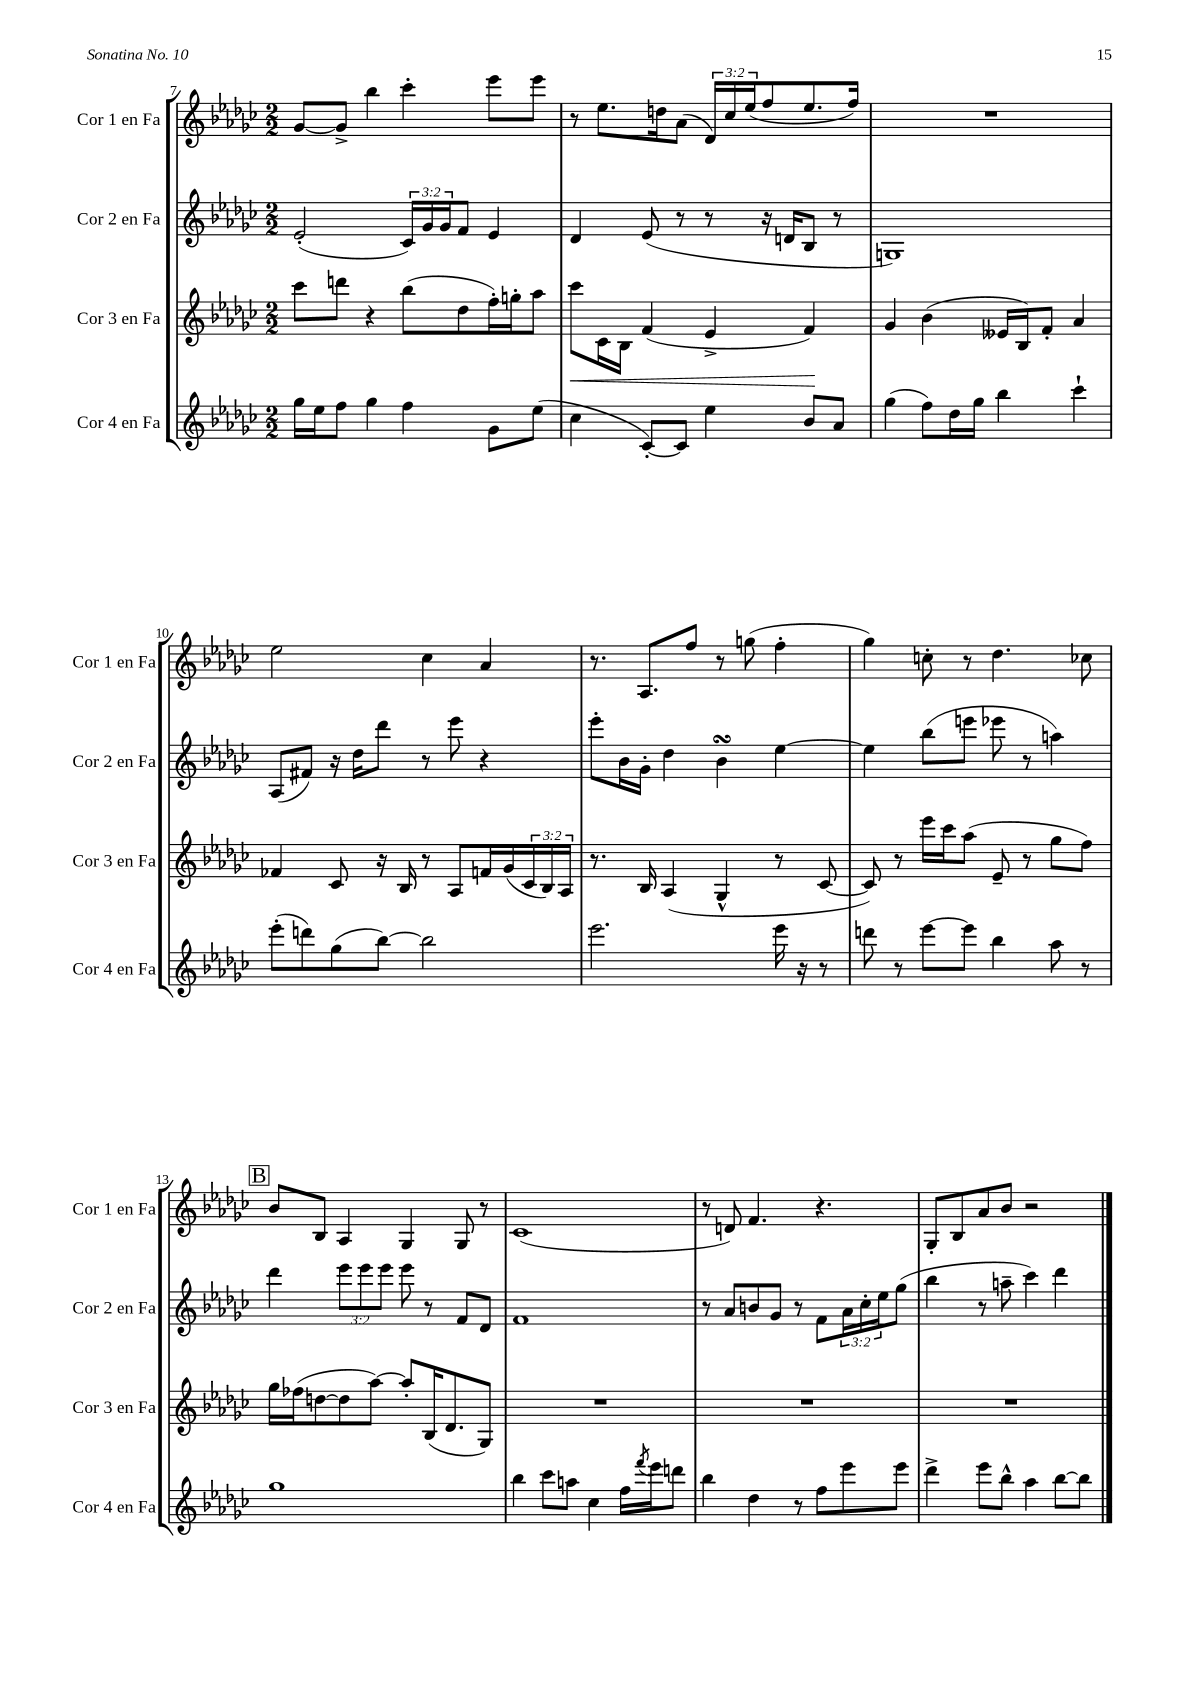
<<
\new StaffGroup <<
\new Staff = "s0" \with { instrumentName = "Cor 1 en Fa" shortInstrumentName = "Cor 1 en Fa" } {
    \clef treble \key ges \major \numericTimeSignature \time 2/2 \override Staff.TupletNumber.text = #tuplet-number::calc-fraction-text
    ges'8~ ges'8-> bes''4 ces'''4-. ees'''8 ees'''8 |
    r8 ees''8. d''16 aes'8( \tuplet 3/2 { des'16) ces''16 ees''16( } f''8 ees''8. f''16) |
    R1 |
    ees''2 ces''4 aes'4 |
    r8. aes8. f''8 r8 g''8( f''4-. |
    ges''4) c''8-. r8 des''4. ces''8 |
    \mark \markup { \box "B" } bes'8 bes8 aes4 ges4 ges8 r8 |
    ces'1( |
    r8 d'8) f'4. r4. |
    ges8-. bes8 aes'8 bes'8 r2 \bar "|." |
}
\new Staff = "s1" \with { instrumentName = "Cor 2 en Fa" shortInstrumentName = "Cor 2 en Fa" } {
    \clef treble \key ges \major \numericTimeSignature \time 2/2 \override Staff.TupletNumber.text = #tuplet-number::calc-fraction-text
    ees'2-.( \tuplet 3/2 { ces'16) ges'16 ges'16 } f'8 ees'4 |
    des'4 ees'8( r8 r8 r16 d'16 bes8 r8 |
    g1) |
    aes8( fis'8) r16 des''16 des'''8 r8 ees'''8 r4 |
    ees'''8-. bes'16 ges'16-. des''4 bes'4\turn ees''4~ |
    ees''4 bes''8( e'''8 ees'''8 r8 a''4) |
    \mark \markup { \box "B" } des'''4 \tuplet 3/2 { ees'''8 ees'''8 ees'''8 } ees'''8 r8 f'8 des'8 |
    f'1 |
    r8 aes'8 b'8 ges'8 r8 f'8 \tuplet 3/2 { aes'16 ces''16-. ees''16 } ges''8( |
    bes''4 r8 a''8-- ces'''4) des'''4 \bar "|." |
}
\new Staff = "s2" \with { instrumentName = "Cor 3 en Fa" shortInstrumentName = "Cor 3 en Fa" } {
    \clef treble \key ges \major \numericTimeSignature \time 2/2 \override Staff.TupletNumber.text = #tuplet-number::calc-fraction-text
    ces'''8 d'''8 r4 bes''8( des''8 f''16-.) g''16-. aes''8 |
    ces'''8\< ces'16 bes16 f'4( ees'4-> f'4\!) |
    ges'4 bes'4( eeses'16 bes16) f'8-. aes'4 |
    fes'4 ces'8 r16 bes16 r8 aes8 f'16 ges'16( \tuplet 3/2 { ces'16 bes16) aes16 } |
    r8. bes16 aes4( ges4-^ r8 ces'8~ |
    ces'8) r8 ees'''16 ces'''16 aes''8( ees'8-- r8 ges''8 f''8) |
    \mark \markup { \box "B" } ges''16 fes''16( d''8~ d''8 aes''8~) aes''8-. bes16( des'8. ges8) |
    R1 |
    R1 |
    R1 \bar "|." |
}
\new Staff = "s3" \with { instrumentName = "Cor 4 en Fa" shortInstrumentName = "Cor 4 en Fa" } {
    \clef treble \key ges \major \numericTimeSignature \time 2/2
    ges''16 ees''16 f''8 ges''4 f''4 ges'8 ees''8( |
    ces''4 ces'8~-.) ces'8 ees''4 bes'8 aes'8 |
    ges''4( f''8) des''16 ges''16 bes''4 ces'''4-! |
    ees'''8-.( d'''8) ges''8( bes''8~) bes''2 |
    ees'''2. ees'''16 r16 r8 |
    d'''8 r8 ees'''8~ ees'''8 bes''4 aes''8 r8 |
    \mark \markup { \box "B" } ges''1 |
    bes''4 ces'''8 a''8 ces''4 f''16 \acciaccatura { f'''8 } ees'''16 d'''8 |
    bes''4 des''4 r8 f''8 ees'''8 ees'''8 |
    des'''4-> ees'''8 bes''8-^ aes''4 bes''8~ bes''8 \bar "|." |
}
>>
>>
\layout { \context { \Score currentBarNumber = #7 } }
